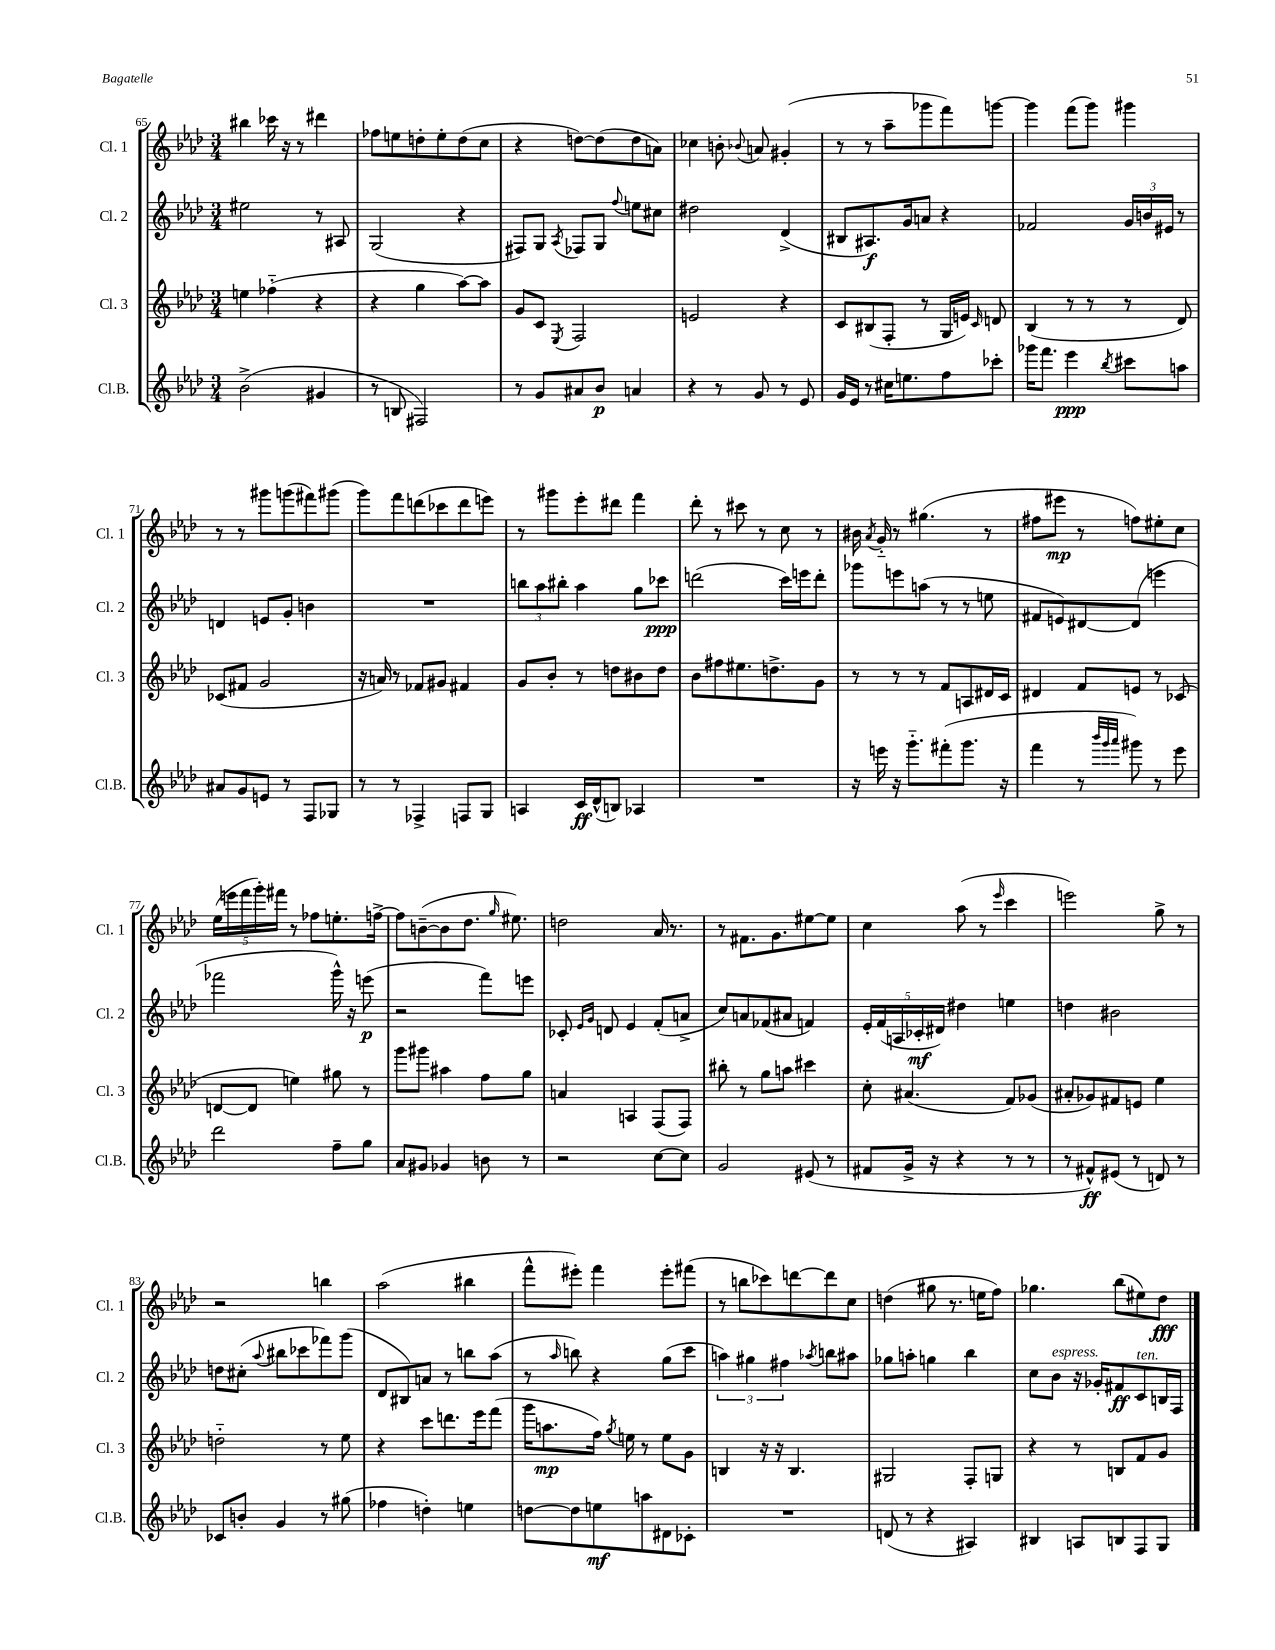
<<
\new StaffGroup <<
\new Staff = "s0" \with { instrumentName = "Cl. 1" shortInstrumentName = "Cl. 1" } {
    \clef treble \key aes \major \numericTimeSignature \time 3/4
    \autoBeamOff bis''4 ces'''16 r16 r8 dis'''4 |
    fes''8[ e''8 d''8-. e''8-. d''8( c''8] |
    r4 d''8[~) d''8( d''8 a'8]) |
    ces''4 b'8-. \appoggiatura { bes'8 } a'8 gis'4-.( |
    r8 r8 aes''8[-- ges'''8 f'''8) g'''8]~ |
    g'''4 f'''8[( g'''8]) gis'''4 |
    r8 r8 gis'''8[ g'''8( fis'''8) gis'''8]( |
    g'''8[) f'''8 d'''8( ces'''8 d'''8 e'''8]) |
    r8 gis'''8[ ees'''8-. dis'''8] f'''4 |
    des'''8-. r8 cis'''8 r8 c''8 r8 |
    bis'16 \acciaccatura { aes'8 } g'16-_ r8 gis''4.( r8 |
    fis''8[ eis'''8]\mp r8 f''8[) eis''8-. c''8] |
    \tuplet 5/4 { ees''16[( e'''16 f'''16 g'''16-.) fis'''16] } r8 fes''8[ e''8.-. f''16]~-> |
    f''8[ b'8~--( b'8 des''8.] \grace { g''16 } eis''8.) |
    d''2 aes'16 r8. |
    r8 fis'8.[ g'8. eis''8~ eis''8] |
    c''4 aes''8( r8 \grace { ees'''16 } c'''4 |
    e'''2) g''8-> r8 |
    r2 b''4 |
    aes''2( bis''4 |
    f'''8[-^ eis'''8]-.) f'''4 eis'''8[-. fis'''8]( |
    r8 b''8[ ces'''8) d'''8~ d'''8 c''8] |
    d''4( gis''8 r8. e''16[ f''8]) |
    ges''4. bes''8[( eis''8) des''8]\fff \bar "|." |
}
\new Staff = "s1" \with { instrumentName = "Cl. 2" shortInstrumentName = "Cl. 2" } {
    \clef treble \key aes \major \numericTimeSignature \time 3/4
    \autoBeamOff eis''2 r8 ais8 |
    g2( r4 |
    fis8[) g8] \acciaccatura { aes8 } fes8[ g8] \appoggiatura { f''8 } e''8[ cis''8] |
    dis''2 des'4->( |
    bis8[ ais8.\f) g'16 a'8] r4 |
    fes'2 \tuplet 3/2 { g'16[ b'16 eis'16] } r8 |
    d'4 e'8[ g'8]-. b'4 |
    R2. |
    \tuplet 3/2 { b''8[ aes''8 bis''8]-. } aes''4 g''8[ ces'''8]\ppp |
    d'''2( c'''16[) e'''16 d'''8]-. |
    ges'''8[ e'''8 a''8]( r8 r8 e''8 |
    fis'8[ e'8) dis'8~ dis'8]( e'''4 |
    fes'''2 g'''16-^) r16 e'''8\p( |
    r2 f'''8[) e'''8] |
    ces'8-. \grace { ees'16[ g'16] } d'8 ees'4 f'8[-.( a'8]-> |
    c''8[) a'8 fes'8( ais'8] f'4) |
    \tuplet 5/4 { ees'16[-. f'16( a16 ces'16-.\mf dis'16]) } dis''4 e''4 |
    d''4 bis'2 |
    d''8[ cis''8]-.( \appoggiatura { aes''8 } bis''8[ ces'''8 fes'''8) g'''8]( |
    des'8[ bis8) a'8] r8 b''8[ aes''8]( |
    r8 \grace { aes''16 } b''8) r4 g''8[( c'''8] |
    \tuplet 3/2 { a''4) gis''4 fis''4 } \acciaccatura { aes''8 } b''8[ ais''8] |
    ges''8[ a''8]-. g''4 bes''4 |
    c''8[ bes'8]^\markup { \italic "espress." } r16 ges'16[-. fis'8\ff c'8^\markup { \italic "ten." } b16 f16] \bar "|." |
}
\new Staff = "s2" \with { instrumentName = "Cl. 3" shortInstrumentName = "Cl. 3" } {
    \clef treble \key aes \major \numericTimeSignature \time 3/4
    \autoBeamOff e''4 fes''4-_( r4 |
    r4 g''4 aes''8[~) aes''8] |
    g'8[ c'8] \acciaccatura { ees8 } f2 |
    e'2 r4 |
    c'8[ bis8( f8]-. r8 g16[ e'16]) \grace { c'16 } d'8 |
    bes4( r8 r8 r8 des'8) |
    ces'8[( fis'8] g'2 |
    r16 a'16) r8 fes'8[ gis'8] fis'4 |
    g'8[ bes'8]-. r8 d''8[ bis'8 d''8] |
    bes'8[ fis''8 eis''8. d''8.-> g'8] |
    r8 r8 r8 f'8[ a8 dis'16 c'16] |
    dis'4 f'8[ e'8] r8 ces'8( |
    d'8[~ d'8] e''4) gis''8 r8 |
    g'''8[ gis'''8] ais''4 f''8[ g''8] |
    a'4 a4 f8[( f8]) |
    bis''8-. r8 g''8[ a''8] cis'''4 |
    c''8-. ais'4.( f'8[) ges'8]( |
    ais'8[-. ges'8) fis'8 e'8] ees''4 |
    d''2-_ r8 ees''8 |
    r4 c'''8[ d'''8. ees'''16 f'''8]( |
    g'''16[ a''8.\mp f''16]) \acciaccatura { g''8 } e''16 r8 e''8[ g'8] |
    b4 r16 r16 b4. |
    gis2 f8[-. g8] |
    r4 r8 b8[ f'8 g'8] \bar "|." |
}
\new Staff = "s3" \with { instrumentName = "Cl.B." shortInstrumentName = "Cl.B." } {
    \clef treble \key aes \major \numericTimeSignature \time 3/4
    \autoBeamOff bes'2->( gis'4 |
    r8 b8 fis2) |
    r8 g'8[ ais'8 bes'8]\p a'4 |
    r4 r8 g'8 r8 ees'8 |
    g'16[ ees'16] r8 cis''16[ e''8. f''8 ces'''8]-. |
    ges'''16[ f'''8.] ees'''4\ppp \acciaccatura { bes''8 } cis'''8[ a''8] |
    ais'8[ g'8 e'8] r8 f8[ ges8] |
    r8 r8 fes4-> f8[ g8] |
    a4 c'16[\ff des'16-^( b8]) aes4 |
    R2. |
    r16 e'''16 r16 g'''8.[-_ fis'''8-.( g'''8.] r16 |
    f'''4 r8 \grace { bes'''32[ g'''32 aes'''32] } gis'''8) r8 ees'''8 |
    des'''2 f''8[-- g''8] |
    aes'8[ gis'8] ges'4 b'8 r8 |
    r2 c''8[~ c''8] |
    g'2 eis'8( r8 |
    fis'8[ g'16]-> r16 r4 r8 r8 |
    r8 fis'8[-^\ff) eis'8]( r8 d'8) r8 |
    ces'8[ b'8]-. g'4 r8 gis''8( |
    fes''4 d''4-.) e''4 |
    d''8[~ d''8 e''8\mf a''8 dis'8 ces'8]-. |
    R2. |
    d'8( r8 r4 ais4) |
    bis4 a8[ b8 f8 g8] \bar "|." |
}
>>
>>
\layout { \context { \Score currentBarNumber = #65 } }
